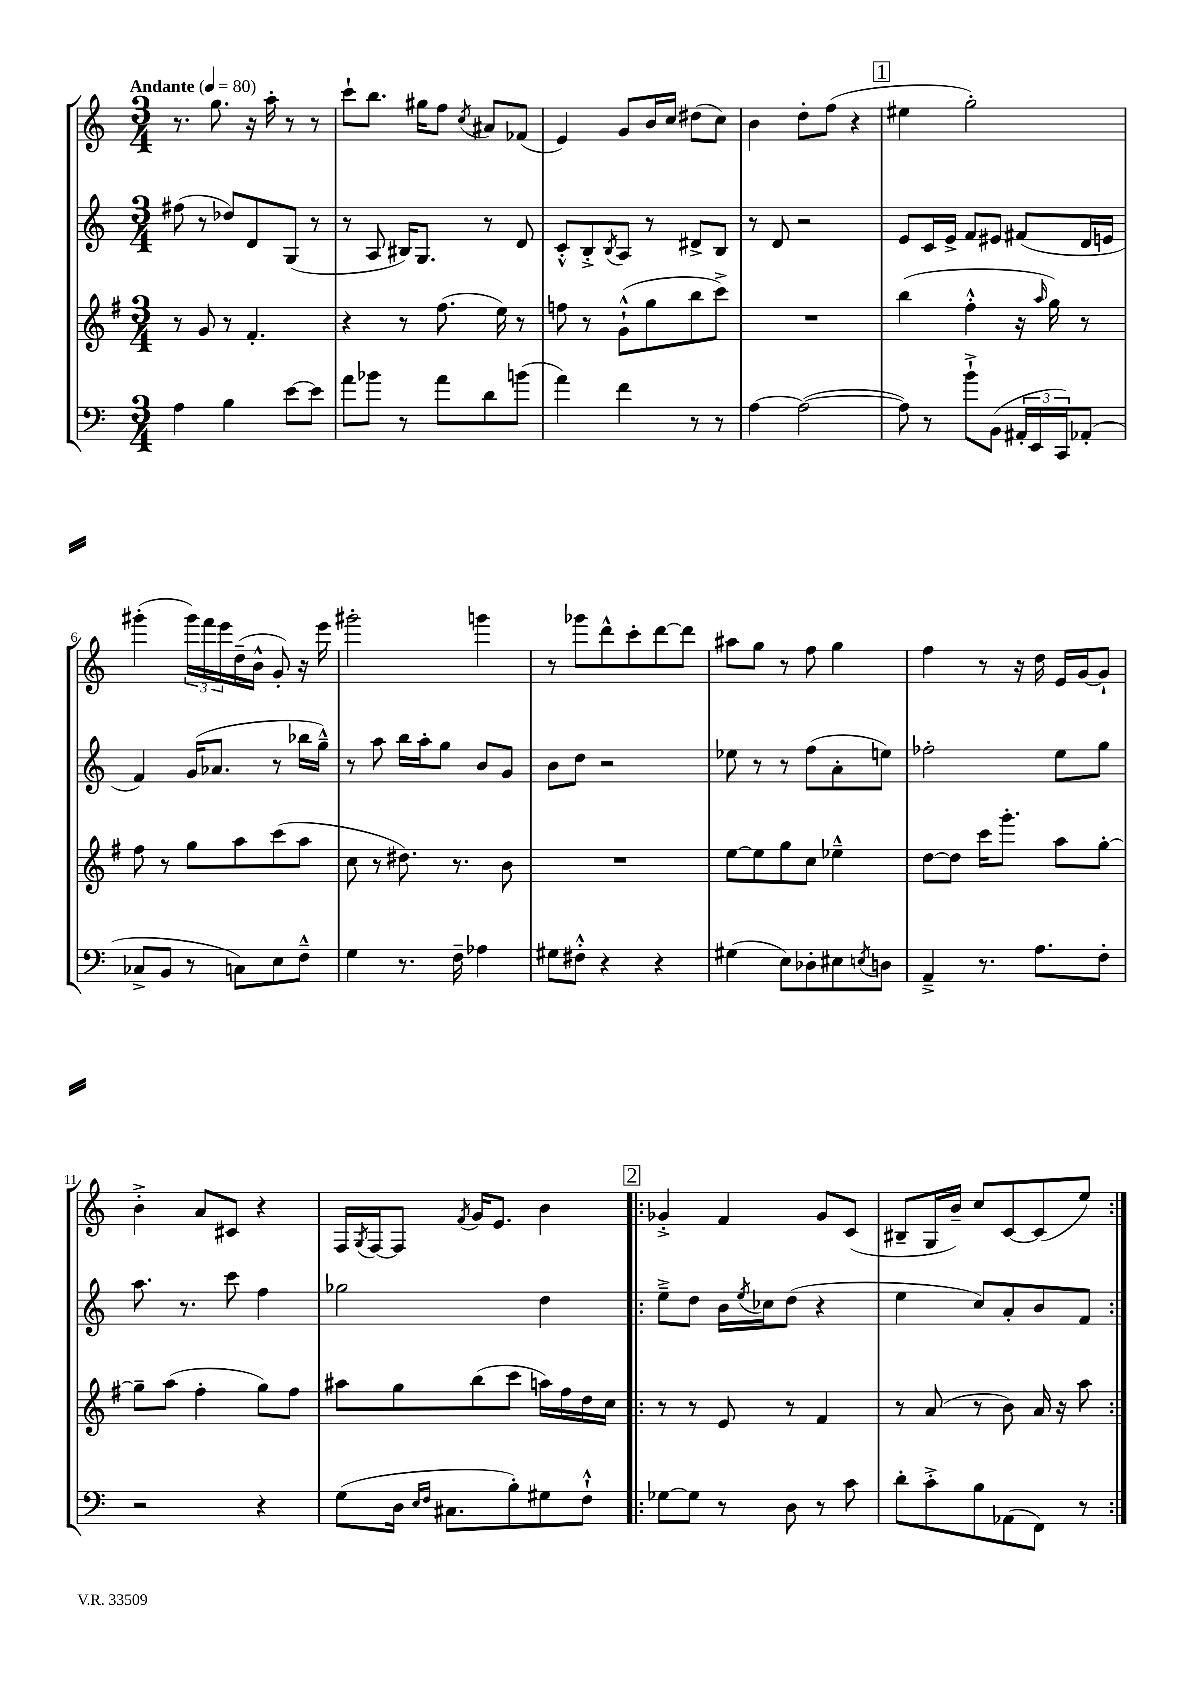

**kern	**kern	**kern	**kern
*staff4	*staff3	*staff2	*staff1
*clefF4	*clefG2	*clefG2	*clefG2
*k[]	*k[f#]	*k[]	*k[]
*M3/4	*M3/4	*M3/4	*M3/4
*MM80	*MM80	*MM80	*MM80
4A	8r	(8ff#	8.r
.	8g	8r	.
.	.	.	8.gg
4B	8r	8dd-)	.
.	4.f#'	8d	16r
.	.	.	16aa'
[8e	.	(8G	8r
8e]	.	8r	8r
=	=	=	=
8a	4r	8r	8ccc`
8b-	.	8A	8.bb
8r	8r	16B#)	.
.	.	8.G	16gg#
8a	(8.ff#	.	8ff
.	.	.	8qcc
8d	.	8r	8a#
.	16ee)	.	.
(8b	8r	8d	(8f-
=	=	=	=
4a)	8ff	8c'^^	4e)
.	8r	8B'^	.
.	.	8qB	.
4f	(8g`^^	8A	8g
.	8gg	8r	16b
.	.	.	16cc
8r	8bb	8d#^	(8dd#
8r	8ccc^)	8B	8cc)
=	=	=	=
[4A	2.r	8r	4b
.	.	8d	.
(2A_	.	2r	8dd'
.	.	.	(8ff
.	.	.	4r
=	=	=	=
8A])	(4bb	8e	4ee#
8r	.	16c	.
.	.	16e^	.
8b`^	4ff#'^^	8f	2gg')
(8BB	.	8e#	.
24AA#'	16r	(8f#	.
24EE	.	.	.
.	16qqaa	.	.
.	16gg)	.	.
24CC)	.	.	.
(8AA-'	8r	16d	.
.	.	16e	.
=	=	=	=
8C-^	8ff#	4f)	(4ggg#'
8BB	8r	.	.
8r	8gg	(16g	24ggg#)
.	.	.	24fff
.	.	8.a-	.
.	.	.	24eee
8C)	8aa	.	(16dd~
.	.	.	16b^^
8E	(8ccc	8r	8g')
8F~^^	8aa	16bb-	16r
.	.	16gg~^^)	16eee
=	=	=	=
4G	8cc	8r	2ggg#'
.	8r	8aa	.
8.r	8.dd#)	16bb	.
.	.	16aa'	.
.	.	8gg	.
16F~	8.r	.	.
4A-	.	8b	4ggg
.	8b	8g	.
=	=	=	=
8G#	2.r	8b	8r
8F#'^^	.	8dd	8ggg-
4r	.	2r	8ddd^^
.	.	.	8ccc'
4r	.	.	[8ddd
.	.	.	8ddd]
=	=	=	=
(4G#	[8ee	8ee-	8aa#
.	8ee]	8r	8gg
8E)	8gg	8r	8r
8D-'	8cc	(8ff	8ff
8E#	4ee-~^^	8a'	4gg
8qE	.	.	.
8D	.	8ee)	.
=	=	=	=
4AA~^	[8dd	2ff-'	4ff
.	8dd]	.	.
8.r	16ccc	.	8r
.	8.ggg'	.	.
.	.	.	16r
8.A	.	.	16dd
.	8aa	8ee	16e
.	.	.	[16g
8F'	[8gg'	8gg	8g`]
=	=	=	=
2r	8gg~]	8.aa	4b'^
.	(8aa	.	.
.	.	8.r	.
.	4ff#'	.	8a
.	.	8ccc	8c#
4r	8gg)	4ff	4r
.	8ff#	.	.
=	=	=	=
(8G	8aa#	2gg-	16F
.	.	.	8qG
.	.	.	[16F
16D	8gg	.	8F]
16qqE	.	.	.
16qqF	.	.	.
8.C#	.	.	.
.	.	.	8qf
.	(8bb	.	16g
.	.	.	8.e
8B')	8ccc	.	.
8G#	16aa)	4dd	4b
.	16ff#	.	.
8F`^^	16dd	.	.
.	16cc	.	.
=!|:	=!|:	=!|:	=!|:
[8G-	8r	8ee~^	4g-'^
8G-]	8r	8dd	.
8r	8e	16b	4f
.	.	8qee	.
.	.	16cc-	.
8D	8r	(8dd	.
8r	4f#	4r	8g-
8c	.	.	(8c
=	=	=	=
8d'	8r	4ee	8B#~
8c'^	(8a	.	16G
.	.	.	16b~)
8B	8r	8cc)	8cc
(8AA-	8b)	8a'	[8c
8FF)	16a	8b	(8c]
.	16r	.	.
8r	8aa	8f	8ee)
==:|!	==:|!	==:|!	==:|!
*-	*-	*-	*-
